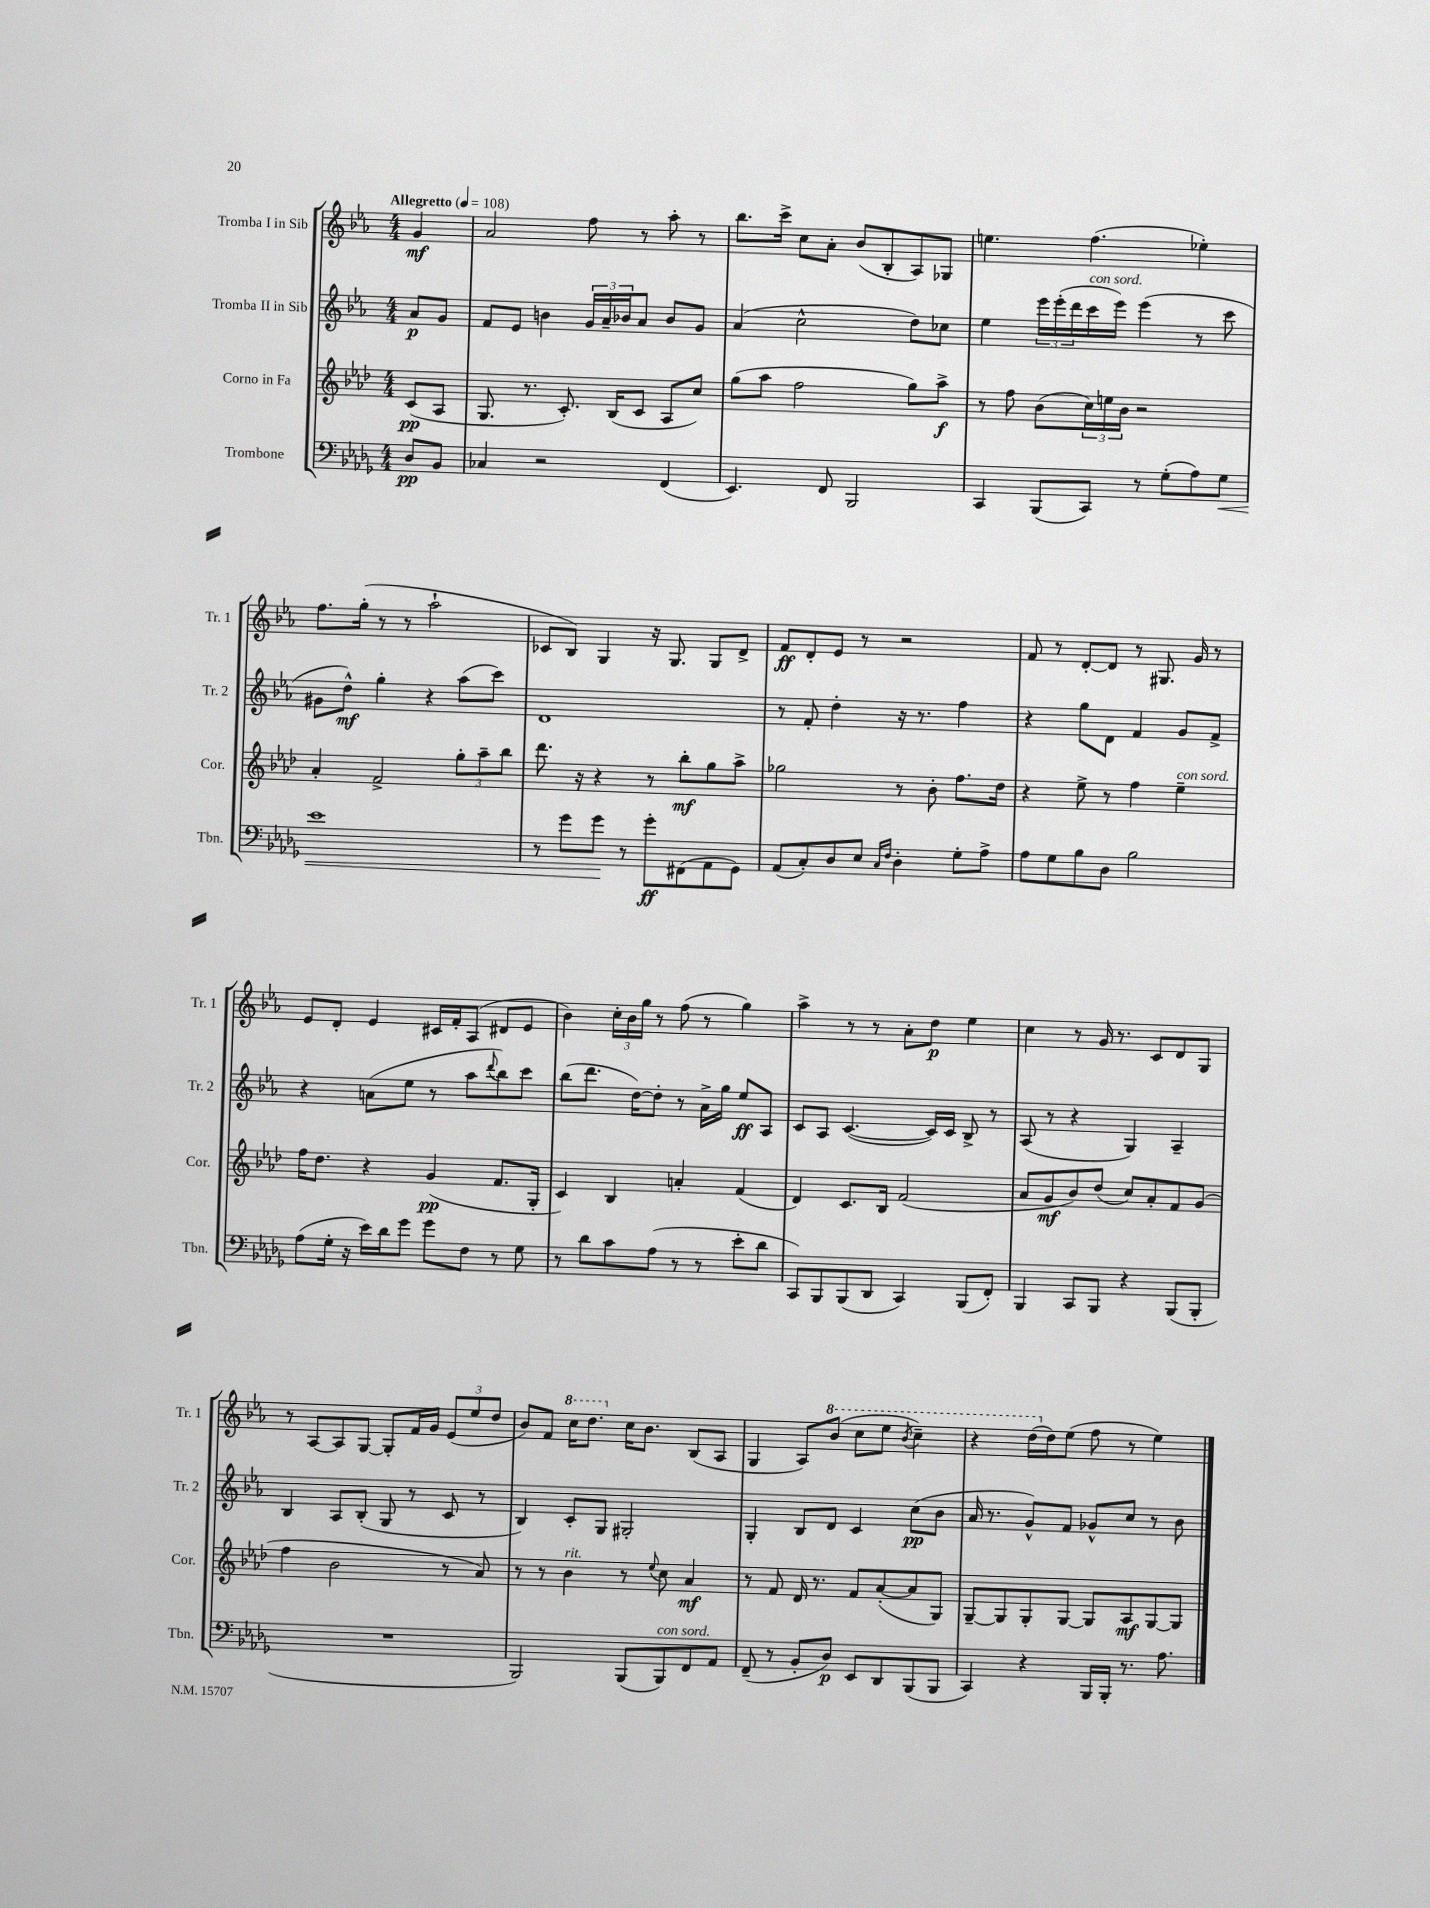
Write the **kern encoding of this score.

**kern	**kern	**kern	**kern
*staff4	*staff3	*staff2	*staff1
*clefF4	*clefG2	*clefG2	*clefG2
*k[b-e-a-d-g-]	*k[b-e-a-d-]	*k[b-e-a-]	*k[b-e-a-]
*M4/4	*M4/4	*M4/4	*M4/4
*MM108	*MM108	*MM108	*MM108
8D-	(8c	8a-	4g
8BB-	8A-	8g	.
=	=	=	=
4C-	8.G	8f	2a-
.	.	8e-	.
.	8.r	.	.
2r	.	4b	.
.	8.c')	.	.
.	.	24g	8ff
.	.	24a-~	.
.	(16B-	.	.
.	.	24b-	.
.	8c	8a-	8r
(4FF	8A-	8b-	8aa-'
.	8cc)	8g	8r
=	=	=	=
4.EE-)	(8gg	(4a-	8.bb-
.	8aa-	.	.
.	.	.	16ccc^
.	2ff	2cc^^	8cc
8FF	.	.	8a-'
2BBB-	.	.	(8b-
.	.	.	8B-'
.	8gg)	8dd)	8A-)
.	8aa-^	8cc-	8G-
=	=	=	=
4CC	8r	4ee-	4.ee
.	8ff	.	.
(8BBB-	(8b-	24eee-	.
.	.	(24eee-'	.
.	.	24ddd	.
8CC)	24cc)	16ccc	(4.ff
.	24ee	.	.
.	.	16eee-)	.
.	24b-	.	.
8r	2r	(4eee-	.
(8G-'	.	.	.
8A-)	.	8r	4ee-')
8G-	.	8ccc	.
=	=	=	=
1e-	4a-'	8g#	8.ff
.	.	8dd^^)	.
.	.	.	(16gg'
.	2f^	4gg'	8r
.	.	.	8r
.	.	4r	2aa-`
.	12gg'	(8aa-	.
.	12aa-~	.	.
.	.	8ccc)	.
.	12bb-	.	.
=	=	=	=
8r	8.ddd-	1d	8c-
8g-	.	.	8B-)
.	16r	.	.
8g-	4r	.	4G
8r	.	.	.
8g-'	8r	.	16r
.	.	.	8.G
(8FF#	8bb-'	.	.
8AA-	8gg	.	8G
8GG-)	8aa-^	.	8d^
=	=	=	=
(8AA-	2gg-	8r	8f
8C')	.	8f'	8d'
8D-	.	4dd'	8e-
8E-	.	.	8r
16qqC	.	.	.
16qqF	.	.	.
4D-'	8r	16r	2r
.	.	8.r	.
.	8b-'	.	.
8G-'	8.ff	4ff	.
8A-^	.	.	.
.	16dd-	.	.
=	=	=	=
8A-	4r	4r	8f
8G-	.	.	8r
8B-	8ee-^	8gg	[8d'
8D-	8r	8d	8d]
2B-	4ff	4f	8r
.	.	.	8.G#
.	4ee-~	8g	.
.	.	.	16g
.	.	8f^	8r
=	=	=	=
(8A-	16ff	4r	8e-
.	8.dd-	.	.
16G-'	.	.	8d'
16r	.	.	.
16e-)	4r	(8a	4e-
16d-	.	.	.
8g-	.	8ee-	.
8g-	(4g	8r	16c#
.	.	.	16f'
8F	.	8aa-	(8A-
.	.	8qqddd	.
8r	8.f	8bb-)	8d#
8G-	.	8ccc	8e-
.	16G'	.	.
=	=	=	=
8r	4c)	(8bb-	4b-)
8d-	.	8.ddd	.
8c	4B-	.	24cc'
.	.	.	24b-
.	.	[16dd)	.
.	.	.	24gg
(8A-	.	8dd']	8r
8r	4a'	8r	(8ff
8r	.	16a-^	8r
.	.	16gg	.
8e-'	(4f	8ee-	4gg)
8d-	.	8A-	.
=	=	=	=
8CC)	4d-)	8c	4aa-^
8BBB-	.	8A-	.
(8BBB-	8.c	([4.c	8r
8DD-	.	.	8r
.	16B-	.	.
4CC)	(2f	.	8a-'
.	.	16c])	8dd
.	.	16c	.
(8BBB-	.	8B-^	4ee-
8FF')	.	8r	.
=	=	=	=
4BBB-	8a-	(8A-	4cc
.	8g	8r	.
8CC	8b-)	4r	8r
8BBB-	(8dd-	.	16g
.	.	.	8.r
4r	8cc)	4G)	.
.	8a-'	.	8c
(8BBB-	8f	4A-~	8d
8BBB-'	(8g	.	8G
=	=	=	=
1r	4ff	4B-	8r
.	.	.	[8A-
.	2b-	8A-	8A-]
.	.	(8B-'	[8G
.	.	8G	8G']
.	.	8r	16f
.	.	.	16g
.	8r	8c	(12e-
.	.	.	12ee-
.	8a-)	8r	.
.	.	.	12dd
=	=	=	=
2BBB-)	8r	4B-)	8b-)
.	8r	.	8f
.	4b-	8c'	16ccc
.	.	.	8.ddd
.	.	8G	.
(8BBB-	8r	2G#'	16cc
.	.	.	8.b-
.	8qqee-	.	.
8BBB-)	8cc	.	.
8FF	4a-	.	(8B-
8AA-	.	.	8A-
=	=	=	=
(8FF~	8r	4G'	4G
8r	8f	.	.
8BB-'	16d-	8B-	8A-)
.	8.r	.	.
8D-)	.	8d	(8bb-
8EE-	8f	4c	8ccc
8DD-	([8a-'	.	8eee-
.	.	.	8qbb-
(8BBB-	8a-]	(8cc	4ccc~)
8BBB-	8G)	8b-	.
=	=	=	=
4CC)	[8G~	16a-	4r
.	.	8.r	.
.	8G]	.	.
4r	8G'	8g^^)	(16ddd
.	.	.	16dd)
.	[8G	8f	(8ee-
16BBB-	8G]	8g-^^	8ff
16BBB-'	.	.	.
8.r	8A-	8cc	8r
.	[8G	8r	4ee-)
8.A-	.	.	.
.	8G]	8b-	.
==	==	==	==
*-	*-	*-	*-
